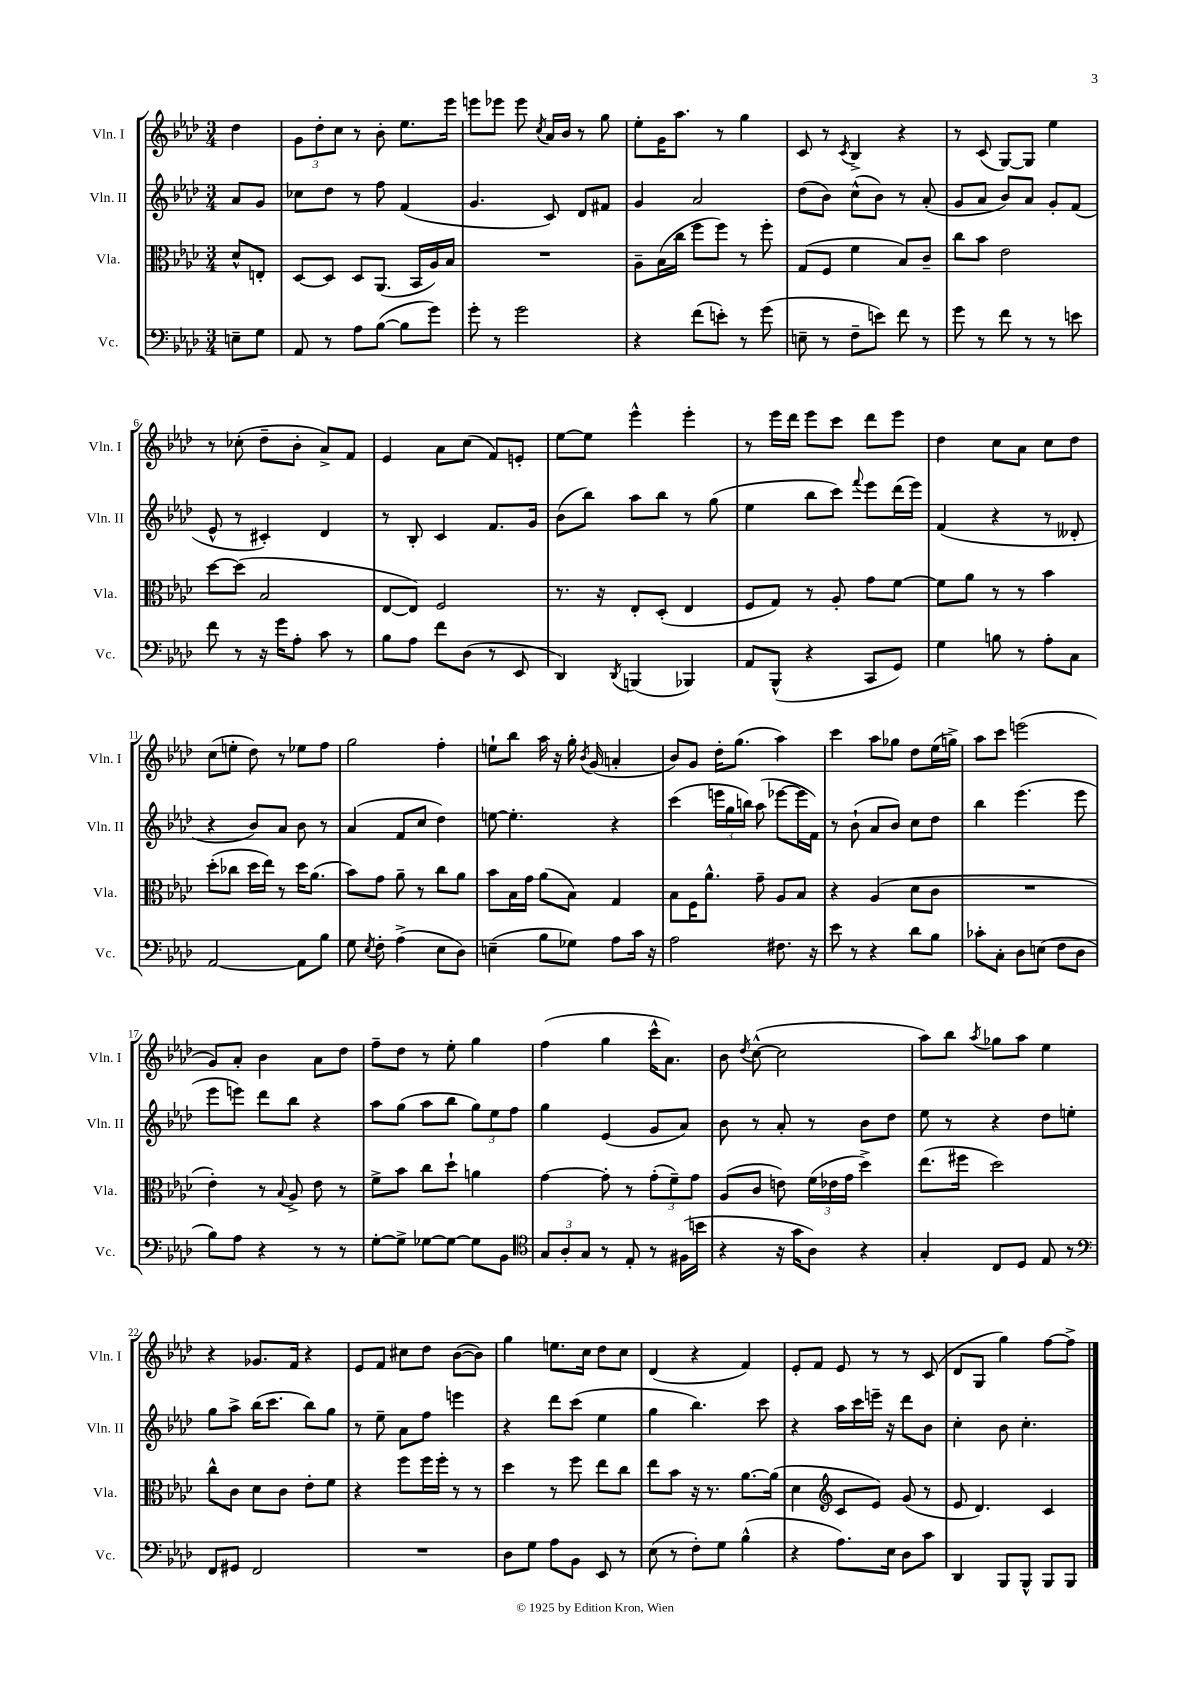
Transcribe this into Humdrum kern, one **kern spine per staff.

**kern	**kern	**kern	**kern
*part4	*part3	*part2	*part1
*staff4	*staff3	*staff2	*staff1
*I"Vc.	*I"Vla.	*I"Vln. II	*I"Vln. I
*I'Vc.	*I'Vla.	*I'Vln. II	*I'Vln. I
*clefF4	*clefC3	*clefG2	*clefG2
*k[b-e-a-d-]	*k[b-e-a-d-]	*k[b-e-a-d-]	*k[b-e-a-d-]
*M3/4	*M3/4	*M3/4	*M3/4
=	=	=	=
8En~\L	8d-^^/L	8a-/L	4dd-\
8G\J	8En'/J	8g/J	.
=1	=1	=1	=1
8AA-/	[8D-/L	8cc-X\L	12g\L
.	.	.	12dd-'\
8r	8D-/J]	8dd-\J	.
.	.	.	12cc\J
8A-\L	8D-/L	8r	8r
([8B-\J	(8.AA-/J	8ff\	8b-'\
8B-\L]	.	(4f/	8.ee-\L
.	16BB-/LL	.	.
8g\J)	16A-/)	.	.
.	16B-/JJ	.	16eee-\Jk
=2	=2	=2	=2
8g'\	2.r	4.g/	8eeen\L
8r	.	.	8eee-X\J
2g\	.	.	8eee-\
.	.	.	8qcc/
.	.	8c/)	16a-/LL
.	.	.	16b-/JJ
.	.	8d-/L	8r
.	.	8f#X/J	8gg\
=3	=3	=3	=3
4r	8A-~\L	4g/	8ee-'\L
.	(16B-\L	.	16g\K
.	16cc\JJ	.	8.aa-\J
(8f\L	8ff\L	2a-/	.
8en'\J)	8ff\J)	.	8r
8r	8r	.	4gg\
(8g\	8ff'\	.	.
=4	=4	=4	=4
8En~\	(8G/L	(8dd-\L	8c/
8r	8F/J	8b-\J)	8r
.	.	.	8qc/
8F~\L	4f\	(8cc^^\L	4B-^/
8en\J)	.	8b-\J)	.
8f\	8B-/L)	8r	4r
8r	8c~/J	(8a-'/	.
=5	=5	=5	=5
8g\	8cc\L	8g/L	8r
8r	8b-\J	8a-/J	(8c/
8f\	2e-\	8b-/L)	[8G/L)
8r	.	8a-/J	8G/J]
8r	.	8g'/L	4ee-\
8en\	.	(8f/J	.
!!LO:LB:g=z
=6	=6	=6	=6
8f\	[8dd-\L	8e-^^/	8r
8r	(8dd-\J]	8r	(8cc-X'\
16r	2B-/	4c#X'/)	8dd-~\L
16g\KL	.	.	.
8A-'\J	.	.	8b-'\J
8c\	.	4d-/	8a-^/L)
8r	.	.	8f/J
=7	=7	=7	=7
8B-\L	[8E-/L	8r	4e-/
8A-\J	8E-/J])	8B-'/	.
8f\L	2F/	4c/	8a-\L
(8D-\J	.	.	(8cc\J
8r	.	8.f/L	8f/L)
8EE-/	.	.	8en'/J
.	.	16g/Jk	.
=8	=8	=8	=8
4DD-/)	8.r	(8b-\L	[8ee-\L
.	.	8bb-\J)	8ee-\J]
.	16r	.	.
8qDD-/	.	.	.
(4BBBn/	8E-'/L	8aa-\L	4eee-^^\
.	(8D-'/J	8bb-\J	.
4BBB-X/)	4E-/	8r	4eee-'\
.	.	(8gg\	.
=9	=9	=9	=9
8AA-/L	8F/L	4ee-\	8r
(8BBB-^^/J	8G/J)	.	16eee-\LL
.	.	.	16ddd-\JJ
4r	8r	8bb-\L	8eee-\L
.	8A-'/	8ccc\J)	8ccc\J
.	.	8qqfff/	.
8CC/L	8g\L	8eee-\L	8ddd-\L
8GG/J)	[8f\J	(16ddd-\L	8eee-\J
.	.	16eee-\JJ)	.
=10	=10	=10	=10
4G\	8f\L]	(4f/	4dd-\
.	8a-\J	.	.
8Bn\	8r	4r	8cc\L
8r	8r	.	8a-\J
8A-'\L	4b-\	8r	8cc\L
8C\J	.	8d--X'/	8dd-\J
!!LO:LB:g=z
=11	=11	=11	=11
[2AA-/	(8dd-'\L	4r	(8cc\L
.	8cc-X\J	.	8een'\J
.	16dd-\LL	8b-/L)	8dd-\)
.	16ee-\JJ)	.	.
.	8r	8a-/J	8r
8AA-\L]	16dd-\KL	8b-\	8ee-X\L
.	(8.a-\J	.	.
8B-\J	.	8r	8ff\J
=12	=12	=12	=12
8G\	8b-\L)	(4a-/	2gg\
8qE-/	.	.	.
8F'\	8g\J	.	.
(4A-^\	8a-~\	8f/L	.
.	8r	8cc/J	.
8E-\L	8cc\L	4dd-\)	4ff'\
8D-\J)	8a-\J	.	.
=13	=13	=13	=13
(4En~\	8b-\L	[8een\	8een`\L
.	16B-\L	4.ee'\]	8bb-\J
.	16g\JJ	.	.
8B-\L	(8a-\L	.	16aa-\
.	.	.	16r
8G-X\J)	8B-\J)	.	16gg'\
.	.	.	8qb-/
.	.	.	(16g/
8A-\L	4G/	4r	4an'/
16c\Jk	.	.	.
16r	.	.	.
=14	=14	=14	=14
2A-\	8B-\L	(4ccc\	8b-/L)
.	16F\K	.	8g/J
.	8.a-^^\J	.	.
.	.	24eeen\LL	16dd-'\KL
.	.	24gg\	.
.	.	.	(8.gg\J
.	.	24bbn\JJ)	.
.	8g~\	(8aa-\	.
8.F#X\	8A-/L	[8eee-X\L	4aa-\)
.	8B-/J	16eee-\L]	.
16r	.	16f\JJ)	.
=15	=15	=15	=15
8e-\	4r	8r	4ccc\
8r	.	(8b-`\	.
4r	(4A-/	8a-/L	8aa-\L
.	.	8b-/J)	8gg-X\J
8d-\L	8d-\L	8cc\L	8dd-\L
8B-\J	8c\J	8dd-\J	(16ee-\L
.	.	.	16ggn^\JJ)
=16	=16	=16	=16
8c-X'\L	2.r	4bb-\	8aa-\L
8C'\J	.	.	8ccc\J
8D-\L	.	(4.eee-\	(2eeen\
(8En\J	.	.	.
8F\L	.	.	.
8D-\J	.	8eee-\	.
!!LO:LB:g=z
=17	=17	=17	=17
8B-\L)	4e-'\)	8eee-\L	8g/L)
8A-\J	.	8eeen\J)	8a-'/J
4r	8r	8ddd-\L	4b-\
.	8qqB-/	.	.
.	8A-^/	8bb-\J	.
8r	8e-\	4r	8a-\L
8r	8r	.	8dd-\J
=18	=18	=18	=18
[8G'\L	8f^\L	8aa-\L	8ff~\L
8G^\J]	8b-\J	(8gg\J	8dd-\J
[8G-X\L	8cc\L	8aa-\L	8r
8G-\J_	8dd-`\J	8bb-\J	8ee-'\
8G-\L]	4an\	12gg\L)	4gg\
.	.	12ee-\	.
8BB-\J	.	.	.
.	.	12ff\J	.
=19	=19	=19	=19
*clefC4	*	*	*
12G/L	[4g\	4gg\	(4ff\
12A-'/	.	.	.
12G/J	.	.	.
8r	8g'\]	(4e-/	4gg\
8E-'/	8r	.	.
8r	(12g'\L	8g/L	16ccc^^\KL
.	.	.	8.a-\J)
.	12f~\)	.	.
(16F#X\LL	.	8a-/J)	.
.	12g\J	.	.
16bn\JJ	.	.	.
=20	=20	=20	=20
4r	(8A-/L	8b-\	8b-\
.	.	.	8qdd-/
.	8c/J	8r	([8cc^^\
16r	8en\)	8a-'/	2cc\]
16g\KL	.	.	.
8A-\J)	(24f\LL	8r	.
.	24e-X\	.	.
.	24g\JJ	.	.
4r	4dd-^\)	8b-\L	.
.	.	8dd-\J	.
=21	=21	=21	=21
4G'/	(8.ee-\L	8ee-\	8aa-\L)
.	.	8r	8bb-\J
.	16ff#X\Jk	.	.
.	.	.	8qaa-/
8C/L	2dd-\)	4r	8gg-X\L
8D-/J	.	.	8aa-\J
8E-/	.	8dd-\L	4ee-\
8r	.	8een'\J	.
!!LO:LB:g=z
=22	=22	=22	=22
*clefF4	*	*	*
8FF/L	8cc^^\L	8gg\L	4r
8GG#X/J	8c\J	8aa-^\J	.
2FF/	8d-\L	(16bb-\KL	8.g-X/L
.	.	8.ccc\J	.
.	8c\J	.	.
.	.	.	16f/Jk
.	8e-'\L	8bb-\L)	4r
.	8f\J	8gg\J	.
=23	=23	=23	=23
2.r	4r	8r	8e-/L
.	.	8ee-~\	8f/J
.	8ff\L	8a-\L	8cc#X\L
.	16ff\L	8ff\J	8dd-\J
.	16ff'\JJ	.	.
.	8r	4eeen\	([8b-\L
.	8r	.	8b-\J])
=24	=24	=24	=24
8D-\L	4dd-\	4r	4gg\
8G\J	.	.	.
8A-\L	8r	8ddd-\L	8.een\L
8BB-\J	8ff\	(8ccc\J	.
.	.	.	16cc\Jk
8EE-/	8ee-\L	4ee-\	8dd-\L
8r	8cc\J	.	8cc\J
=25	=25	=25	=25
(8E-\	8ee-\L	4gg\	(4d-/
8r	8b-\J	.	.
8F'\L)	16r	4.bb-\)	4r
.	8.r	.	.
8G\J	.	.	.
(4B-^^\	[8.a-\L	.	4f/)
.	.	8ccc\	.
.	(16a-\Jk]	.	.
=26	=26	=26	=26
4r	4d-\	4r	8e-'/L
.	.	.	8f/J
*	*clefG2	*	*
8.A-\L)	8c/L	16aa-\LL	8e-/
.	.	16ccc\	.
.	8e-/J)	16eeen~\JJ	8r
16E-\Jk	.	16r	.
8D-\L	(8g/	8ddd-\L	8r
8c\J	8r	8b-\J	(8c/
=27	=27	=27	=27
4DD-/	8e-/	4cc'\	8d-/L
.	4.d-/)	.	8G/J
8BBB-/L	.	8b-\	4gg\)
8BBB-^^/J	.	4.cc'\	.
8BBB-/L	4c/	.	[8ff\L
8BBB-/J	.	.	8ff^\J]
==	==	==	==
*-	*-	*-	*-
